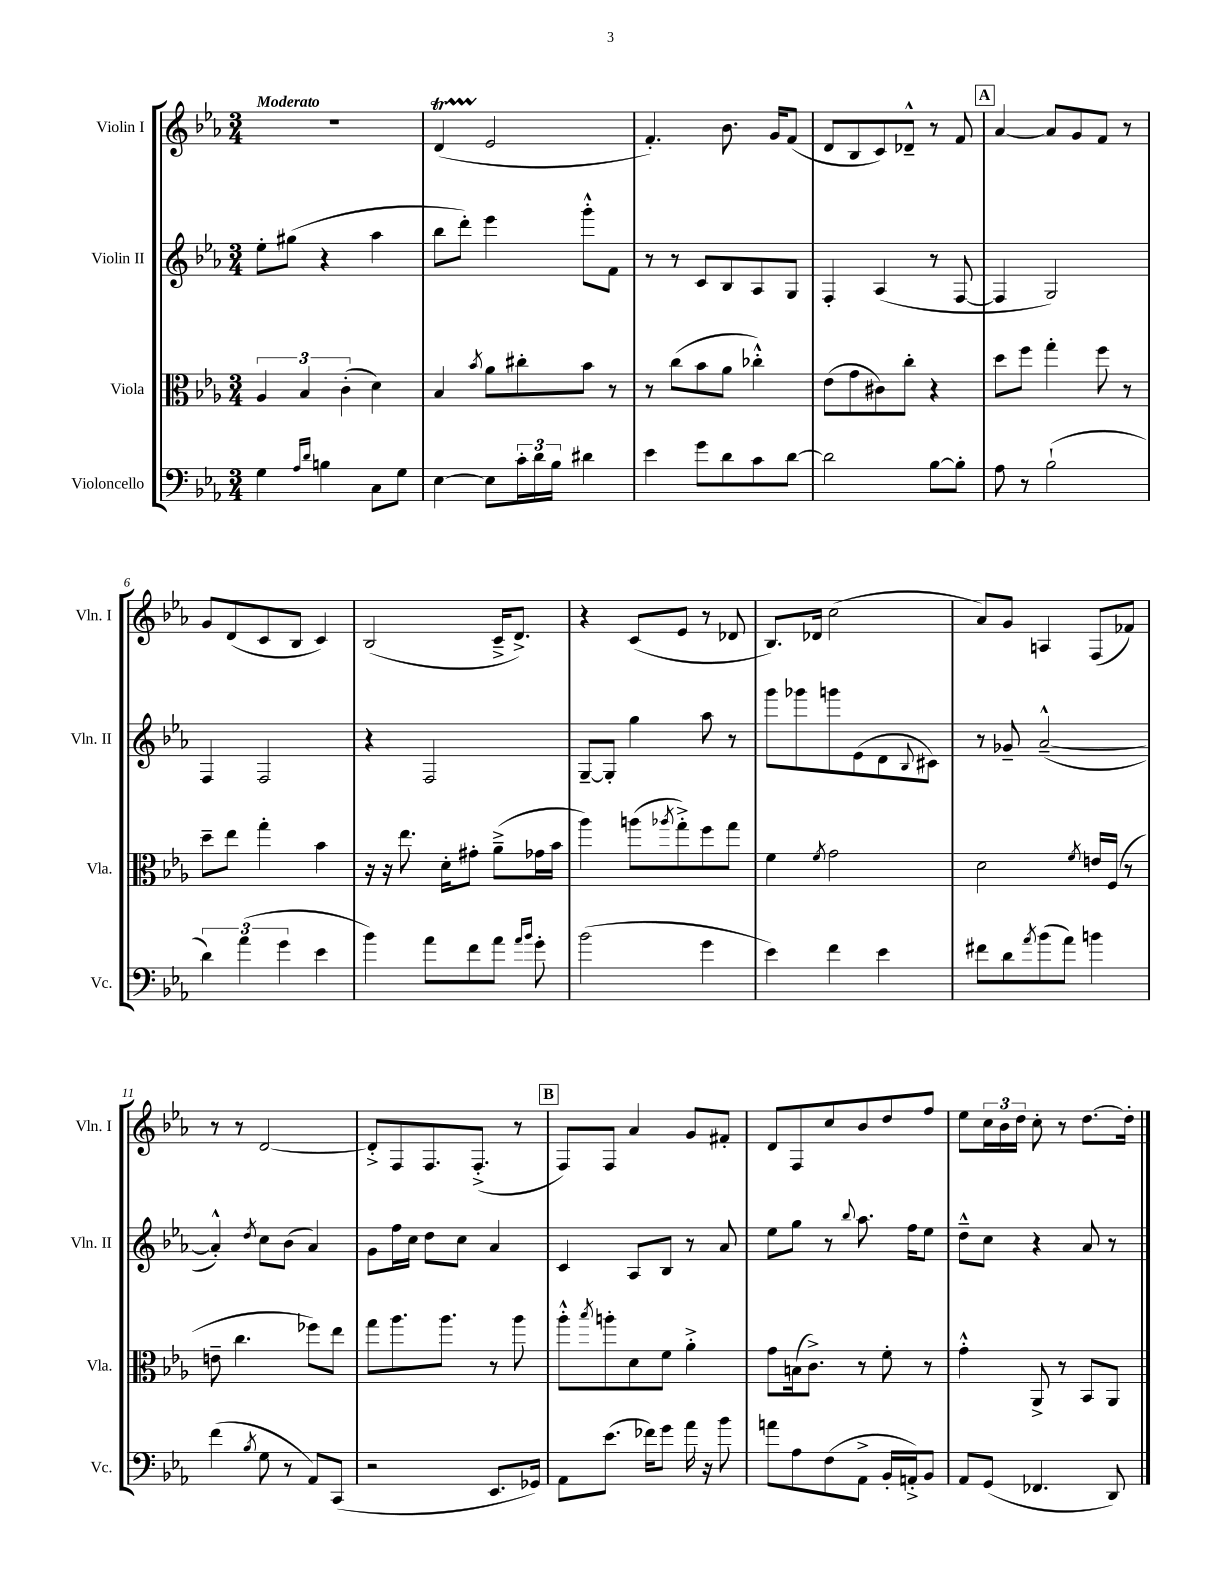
<<
\new StaffGroup <<
\new Staff = "s0" \with { instrumentName = "Violin I" shortInstrumentName = "Vln. I" } {
    \clef treble \key ees \major \numericTimeSignature \time 3/4 \tempo "Moderato"
    R2. |
    d'4\startTrillSpan( ees'2\stopTrillSpan |
    f'4.-.) bes'8. g'16 f'8( |
    d'8 bes8 c'8) des'8---^ r8 f'8 |
    \mark \markup { \box "A" } aes'4~ aes'8 g'8 f'8 r8 |
    g'8 d'8( c'8 bes8 c'4) |
    bes2( c'16---> d'8.->) |
    r4 c'8( ees'8 r8 des'8 |
    bes8.) des'16 c''2( |
    aes'8) g'8 a4 f8( fes'8) |
    r8 r8 d'2~ |
    d'8-.-> f8 f8. f8.-.->( r8 |
    \mark \markup { \box "B" } f8) f8 aes'4 g'8 fis'8-. |
    d'8 f8 c''8 bes'8 d''8 f''8 |
    ees''8 \tuplet 3/2 { c''16 bes'16 d''16 } c''8-. r8 d''8.~ d''16-. \bar "|." |
}
\new Staff = "s1" \with { instrumentName = "Violin II" shortInstrumentName = "Vln. II" } {
    \clef treble \key ees \major \numericTimeSignature \time 3/4
    ees''8-. gis''8( r4 aes''4 |
    bes''8 d'''8-.) ees'''4 g'''8-.-^ f'8 |
    r8 r8 c'8 bes8 aes8 g8 |
    f4-. aes4( r8 f8~ |
    \mark \markup { \box "A" } f4 g2) |
    f4 f2 |
    r4 f2 |
    g8~-- g8-. g''4 aes''8 r8 |
    g'''8 ges'''8 g'''8 ees'8( d'8 \appoggiatura { bes8 } cis'8) |
    r8 ges'8-- aes'2~---^( |
    aes'4-.-^) \acciaccatura { d''8 } c''8 bes'8( aes'4) |
    g'8 f''16 c''16 d''8 c''8 aes'4 |
    \mark \markup { \box "B" } c'4 aes8 bes8 r8 aes'8 |
    ees''8 g''8 r8 \appoggiatura { bes''8 } aes''8. f''16 ees''8 |
    d''8---^ c''8 r4 aes'8 r8 \bar "|." |
}
\new Staff = "s2" \with { instrumentName = "Viola" shortInstrumentName = "Vla." } {
    \clef alto \key ees \major \numericTimeSignature \time 3/4
    \tuplet 3/2 { aes4 bes4 c'4-.( } d'4) |
    bes4 \acciaccatura { bes'8 } aes'8 cis''8-. bes'8 r8 |
    r8 c''8( bes'8 aes'8 ces''4-.-^) |
    ees'8( g'8 cis'8) c''8-. r4 |
    \mark \markup { \box "A" } d''8 f''8 g''4-. f''8 r8 |
    d''8-- ees''8 g''4-. bes'4 |
    r16 r16 ees''8. d'16-. gis'8-. aes'8--->( ges'16 bes'16 |
    aes''4) a''8( \acciaccatura { aes''8 } g''8-.->) f''8 g''8 |
    f'4 \acciaccatura { f'8 } g'2 |
    d'2 \acciaccatura { f'8 } e'16 f16( r8 |
    e'8-- c''4. fes''8) ees''8 |
    g''8 aes''8. aes''8. r8 aes''8 |
    \mark \markup { \box "B" } aes''8-.-^ \acciaccatura { bes''8 } a''8-. d'8 f'8 aes'4-.-> |
    g'8 b16( c'8.->) r8 f'8-. r8 |
    g'4-.-^ aes,8-> r8 bes,8 aes,8 \bar "|." |
}
\new Staff = "s3" \with { instrumentName = "Violoncello" shortInstrumentName = "Vc." } {
    \clef bass \key ees \major \numericTimeSignature \time 3/4
    g4 \grace { aes16 d'16 } b4 c8 g8 |
    ees4~ ees8 \tuplet 3/2 { c'16-. d'16 bes16 } dis'4 |
    ees'4 g'8 d'8 c'8 d'8~ |
    d'2 bes8~ bes8-. |
    \mark \markup { \box "A" } aes8 r8 bes2-!( |
    \tuplet 3/2 { d'4) aes'4( g'4 } ees'4 |
    bes'4) aes'8 f'8 aes'8 \grace { aes'16 bes'16 } g'8-. |
    bes'2( g'4 |
    ees'4) f'4 ees'4 |
    fis'8 d'8 \acciaccatura { aes'8 } bes'8( aes'8) b'4 |
    f'4( \acciaccatura { bes8 } g8 r8 aes,8) c,8( |
    r2 ees,8. ges,16) |
    \mark \markup { \box "B" } aes,8 ees'8.( fes'16) g'8 aes'16 r16 bes'8 |
    a'8 aes8 f8( aes,8-> bes,16-. a,16-.->) bes,8 |
    aes,8 g,8( fes,4. d,8) \bar "|." |
}
>>
>>
